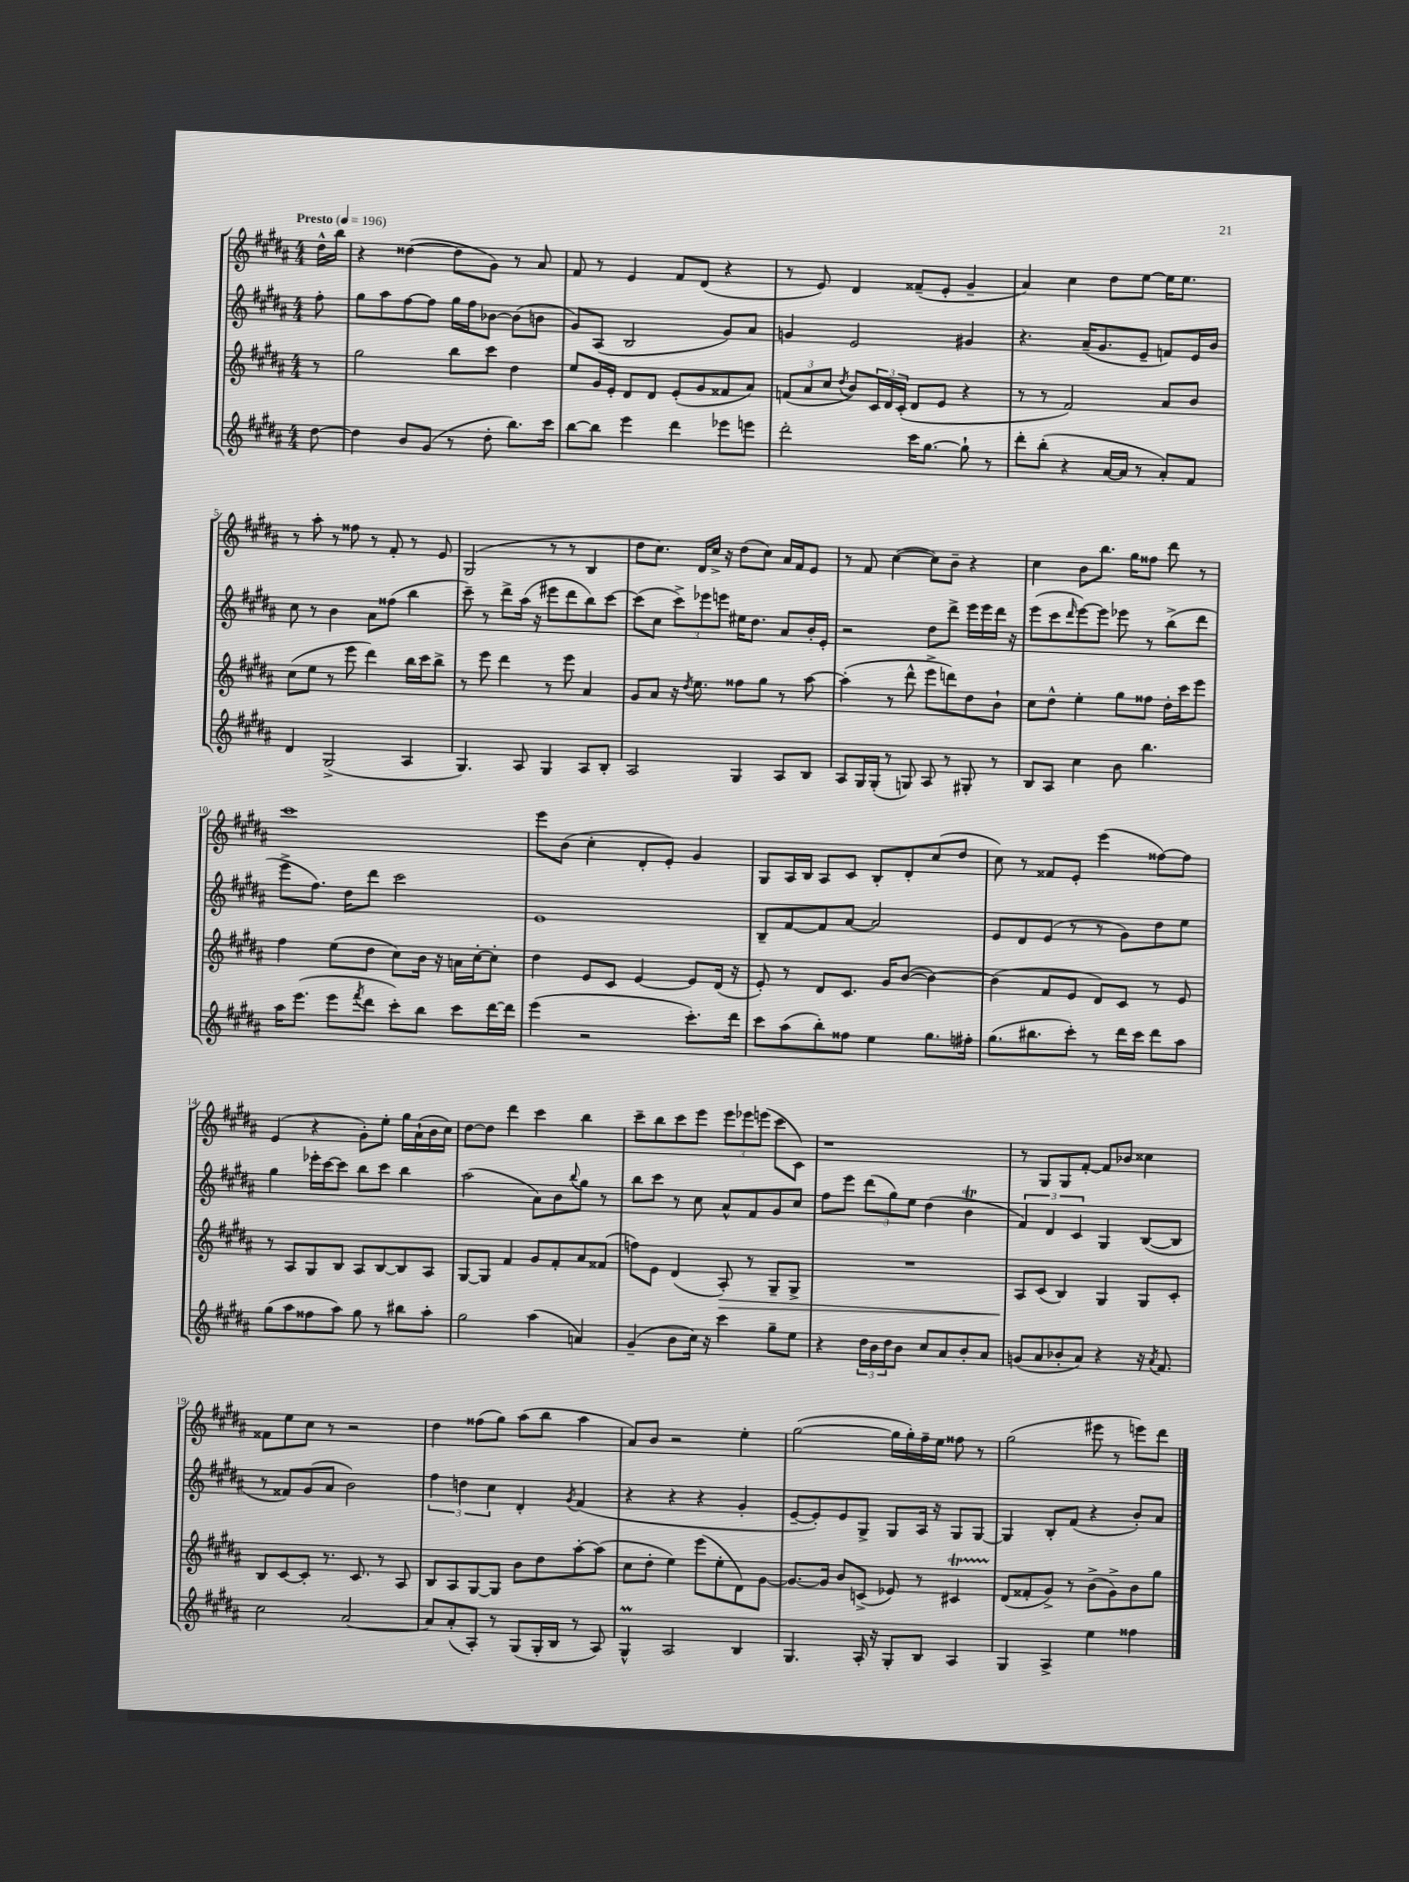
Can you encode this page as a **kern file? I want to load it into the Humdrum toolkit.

**kern	**kern	**kern	**kern
*staff4	*staff3	*staff2	*staff1
*clefG2	*clefG2	*clefG2	*clefG2
*k[f#c#g#d#a#]	*k[f#c#g#d#a#]	*k[f#c#g#d#a#]	*k[f#c#g#d#a#]
*M4/4	*M4/4	*M4/4	*M4/4
*MM196	*MM196	*MM196	*MM196
[8dd#	8r	8ff#'	16dd#^^
.	.	.	16bb
=	=	=	=
4dd#]	2gg#	8gg#	4r
.	.	8aa#	.
8b	.	[8ff#	([4dd##
(8g#	.	8ff#]	.
8r	8bb	16gg#	8dd##]
.	.	16ff#	.
8dd#'	8ccc#	[8b-	8g#)
8.bb)	4dd#	(8b-]	8r
.	.	8b	8a#
16ccc#	.	.	.
=	=	=	=
[8bb	8ee	8g#)	8f#
8bb]	16g#	(8A#	8r
.	16e'	.	.
4eee	8d#	2B	4e
.	8d#	.	.
4ddd#	(8e'	.	8f#
.	8g#	.	(8d#
8eee-	8f##	8g#)	4r
8eee	8a#)	8a#	.
=	=	=	=
2ddd#'	(12f	4g	8r
.	12a#	.	.
.	.	.	8e)
.	12cc#	.	.
.	8qdd#	.	.
.	8b)	2e	4d#
.	24c#	.	.
.	24d#	.	.
.	(24c#'	.	.
16ccc#	8d#	.	(8f##~
[8.gg#	.	.	.
.	8e	.	8e'
8gg#`]	4r	4g#	4g#~
8r	.	.	.
=	=	=	=
8ddd#'	8r	4.r	4a#)
(8bb'	8r	.	.
4r	2f#)	.	4cc#
.	.	(16a#~	.
.	.	8.g#	.
[16a#	.	.	8dd#
16a#]	.	.	.
8r	.	8e~	[8ee
8a#')	8a#	8f)	16ee]
.	.	.	8.ee
8f#	8b	16e	.
.	.	16b	.
=	=	=	=
4d#	(8cc#	8cc#	8r
.	8ee	8r	8aa#'
(2G#^	8r	4b	8r
.	8eee	.	8ff##
.	4ddd#)	8a#	8r
.	.	(8ff##	8f#'
4A#	16bb	4bb	8r
.	16ccc#	.	.
.	8bb^	.	8e
=	=	=	=
4.G#)	8r	8ccc#~)	(2G#
.	8eee	8r	.
.	4ddd#	8ddd#^	.
8A#	.	(16aa#	.
.	.	16r	.
4G#	8r	8eee#	8r
.	8eee	8ddd#	8r
8A#	4a#	8bb)	4B
8B'	.	[8ccc#	.
=	=	=	=
2A#	8g#	(8ccc#]	8dd#
.	8a#	8cc#	8.cc#)
.	16r	12ccc#^)	.
.	8qdd#	.	.
.	8.ee	.	16d#
.	.	12eee-	.
.	.	.	16cc#^
.	.	12eee	.
.	.	.	16r
4G#	8ff##	16ee#	(8dd#
.	.	8.dd#	.
.	8gg#	.	8cc#)
8A#	8r	8a#	16a#
.	.	.	16f#
8B	[8aa#	16b'	8e
.	.	16e'	.
=	=	=	=
8A#	(4aa#']	2r	8r
16G#	.	.	8f#
(16G#'	.	.	.
8r	8r	.	([4cc#
8G)	8ddd#^^	.	.
8A#	8eee^	8dd#	8cc#])
8r	8ddd)	8ddd#^	8b~
8G#'	8dd#	16eee	4r
.	.	16eee	.
8r	8b`	16ddd#	.
.	.	16r	.
=	=	=	=
8B	8cc#	(8eee	4cc#
8A#	8dd#^^	8ccc#	.
.	.	16qqddd#	.
4cc#	4ee'	[8eee)	8b
.	.	8eee]	8.bb
8b	8gg#	8eee-	.
.	.	.	16gg#
4.bb	8ff##	8r	8ff##
.	16dd#'	(8bb^	8ddd#
.	16ccc#	.	.
.	8eee	8ddd#	8r
=	=	=	=
16aa#	4ff#	8eee^	1ccc#
(8.eee	.	.	.
.	.	8.ff#)	.
8eee	(8ee	.	.
.	.	16dd#	.
8qfff#	.	.	.
8ddd#	8dd#	8ddd#	.
8ccc#')	8cc#)	2ccc#	.
8bb	16b	.	.
.	16r	.	.
8ccc#	16a	.	.
.	[16cc#'	.	.
[16ddd#	8cc#']	.	.
16ddd#]	.	.	.
=	=	=	=
(4eee	4dd#	1e	8eee
.	.	.	(8b
2r	8e	.	4cc#'
.	8c#	.	.
.	[4e	.	8d#'
.	.	.	8e')
8.ccc#')	8e]	.	4g#
.	(16d#	.	.
16ddd#	16r	.	.
=	=	=	=
8ccc#	8e')	8B~	8G#
(8aa#	8r	[8f#	16A#
.	.	.	16B
8bb')	8d#	8f#]	8A#
8ff##	8.c#	[8a#	8c#
4ee	.	2a#]	8B'
.	16g#	.	.
.	([8b	.	8d#'
8.gg#	4b_)	.	(8cc#
.	.	.	8dd#
16ff#'	.	.	.
=	=	=	=
(8.gg#	(4b]	8e	8cc#)
.	.	8d#	8r
8.bb#	.	.	.
.	8f#	(8e	8f##
8ccc#')	8e	8r	8e'
8r	8d#)	8r	(4eee
16ddd#	8c#	8g#)	.
16ccc#	.	.	.
8ddd#	8r	8dd#	[8ff##)
8aa#	8e	8ee	8ff##]
=	=	=	=
(8gg#	8r	4gg#	(4e
8aa#	8A#	.	.
8ff##	8G#	16eee-'	4r
.	.	[16ccc#	.
8aa#)	8B	8ccc#]	.
8gg#	8A#	8bb	8g#')
8r	[8B	8ccc#	8ee'
8bb#	8B]	4bb	16gg#
.	.	.	(16a#`
8aa#'	8A#	.	16b
.	.	.	16cc#)
=	=	=	=
2gg#	[8G#	(2aa#	[8dd#
.	8G#]	.	8dd#]
.	4f#	.	4ddd#
(4aa#	8g#	8a#)	4ccc#
.	8f#'	8b	.
.	.	8qqbb	.
4a)	8a#	8gg#	4bb
.	(8f##	8r	.
=	=	=	=
(4g#~	8ff)	8bb	8ccc#~
.	8e	8ccc#	8bb
8b	(4d#	8r	8ccc#
16cc#)	.	8cc#	8eee
16r	.	.	.
4ccc#	8A#')	8a#^^	12eee
.	.	.	12eee-
.	8r	8f#	.
.	.	.	(12eee
8gg#~	8G#~	8g#	8ccc#
8ee	8G#^	8cc#	8c#)
=	=	=	=
4r	1r	8ff#	1r
.	.	8eee	.
24dd#	.	(12ddd#	.
24b	.	.	.
24dd#	.	12gg#)	.
8b	.	.	.
.	.	12ee	.
8cc#	.	(4dd#	.
8a#	.	.	.
8b'	.	4b	.
8a#	.	.	.
=	=	=	=
(8g	8A#	6f#)	8r
8a#	(8c#	.	8G#
.	.	6d#	.
8b-'	4B)	.	8G#
.	.	6c#	.
8a#)	.	.	[8f#'
4r	4G#	4G#	8f#]
.	.	.	8b-
16r	8G#	([8B	4cc##
8qa#	.	.	.
8.f#	.	.	.
.	8c#'	8B]	.
=	=	=	=
2cc#	8B	8r	8f##
.	[8c#	8f##)	8ee
.	8c#']	(8g#	8cc#
.	8.r	8a#	8r
[2a#	.	2b)	2r
.	8.c#	.	.
.	8r	.	.
.	8A#	.	.
=	=	=	=
8a#]	8B	6ff#	4dd#
(8a#'	8A#	.	.
.	.	6dd	.
8A#')	[8G#	.	(8ff##
.	.	6cc#	.
8r	8G#]	.	8gg#)
(8G#	8b	4d#'	(8aa#
16G#'	8dd#	.	8bb
16B	.	.	.
.	.	8qg#	.
8r	[8aa#'	(4f#	4aa#
8A#)	(8aa#]	.	.
=	=	=	=
4G#^^	8cc#	4r	8a#)
.	8dd#'	.	8b
2A#	4ee)	4r	2r
.	(8eee	4r	.
.	8ee'	.	.
4B	8d#)	4g#'	4ee'
.	[8g#	.	.
=	=	=	=
4.G#	8.g#_	[8e~	([2gg#
.	.	8e'])	.
.	16g#]	.	.
.	8b	8e	.
16A#'	(8c^	8G#^	.
16r	.	.	.
8G#'	8e-)	8G#	16gg#]
.	.	.	16gg#')
8B	8r	16A#	16ff#~
.	.	16r	16ee
4A#	4c#	8G#	8ff##
.	.	[8G#	8r
=	=	=	=
4G#	(8d#	4G#]	(2gg#
.	8f##'	.	.
4A#^	8g#^)	8B'	.
.	8r	(8f#	.
4ee	(8b^	4r	8eee#
.	8g#^)	.	8r
4ff##	8b	8b')	8eee)
.	8gg#	8a#	8ddd#
==	==	==	==
*-	*-	*-	*-
